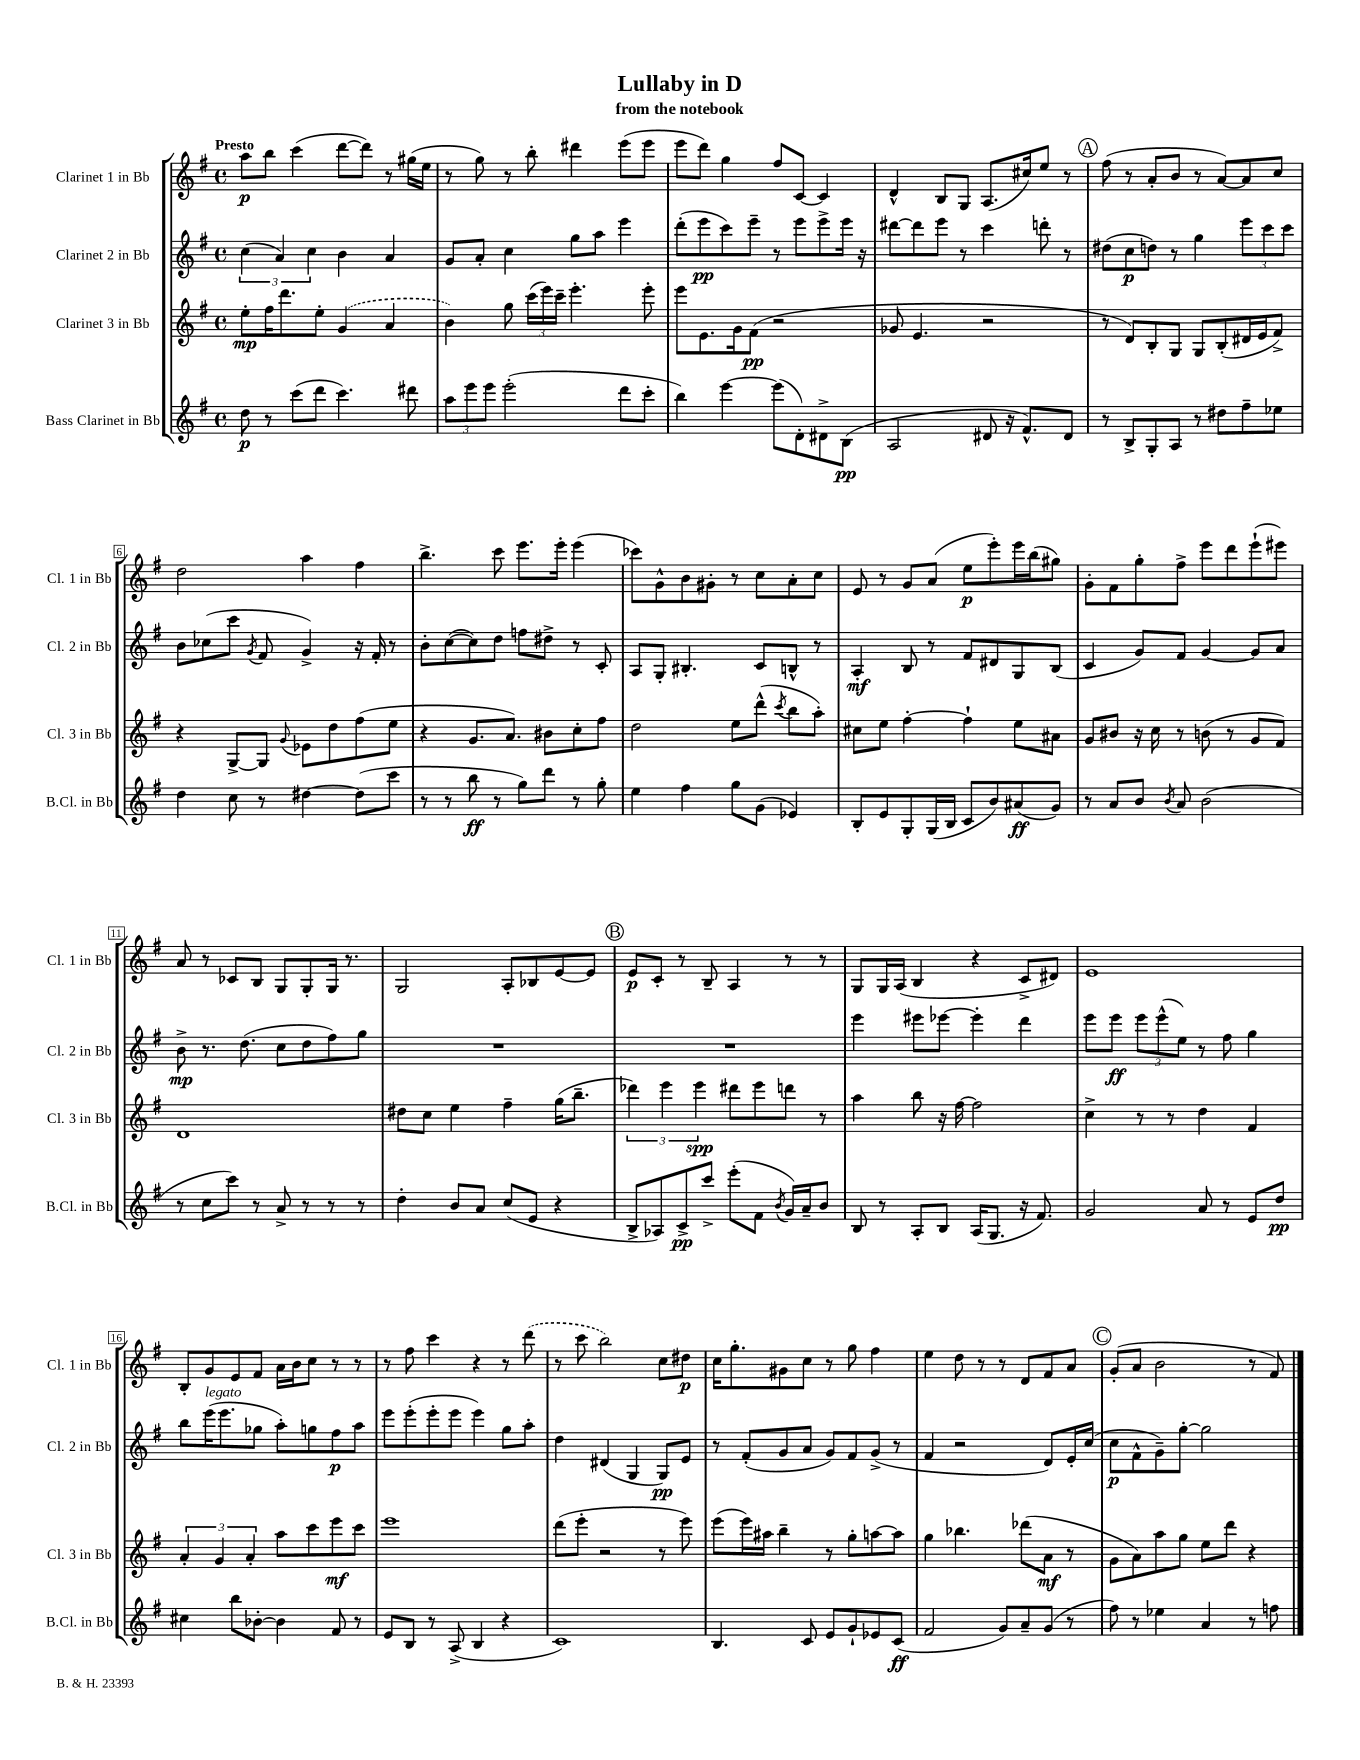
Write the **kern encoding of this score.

**kern	**dynam	**kern	**dynam	**kern	**dynam	**kern	**dynam
*part4	*part4	*part3	*part3	*part2	*part2	*part1	*part1
*staff4	*staff4	*staff3	*staff3	*staff2	*staff2	*staff1	*staff1
*I"Bass Clarinet in Bb	*	*I"Clarinet 3 in Bb	*	*I"Clarinet 2 in Bb	*	*I"Clarinet 1 in Bb	*
*I'B.Cl. in Bb	*	*I'Cl. 3 in Bb	*	*I'Cl. 2 in Bb	*	*I'Cl. 1 in Bb	*
*clefG2	*	*clefG2	*	*clefG2	*	*clefG2	*
*k[f#]	*	*k[f#]	*	*k[f#]	*	*k[f#]	*
*M4/4	*	*M4/4	*	*M4/4	*	*M4/4	*
*met(c)	*	*met(c)	*	*met(c)	*	*met(c)	*
=1	=1	=1	=1	=1	=1	=1	=1
!	!	!	!	!	!	!LO:TX:a:B:t=Presto	!
8dd\	p	8ee'\L	mp	(6cc\	.	8aa\L	p
8r	.	16ff#\K	.	.	.	8bb\J	.
.	.	.	.	6a/)	.	.	.
.	.	8.ddd\	.	.	.	.	.
(8ccc\L	.	.	.	.	.	(4ccc\	.
.	.	.	.	6cc\	.	.	.
8ddd\J	.	8ee'\J	.	.	.	.	.
4.ccc\)	.	(4g/	.	4b\	.	[8ddd\L	.
.	.	.	.	.	.	8ddd\J])	.
.	.	4a/	.	4a/	.	8r	.
8ddd#X\	.	.	.	.	.	(16gg#X\LL	.
.	.	.	.	.	.	16ee\JJ	.
=2	=2	=2	=2	=2	=2	=2	=2
12aa\L	.	4b\)	.	8g/L	.	8r	.
12eee\	.	.	.	.	.	.	.
.	.	.	.	8a'/J	.	8gg\)	.
12eee\J	.	.	.	.	.	.	.
(2eee'\	.	8gg\	.	4cc\	.	8r	.
.	.	(24ccc\LL	.	.	.	8bb'\	.
.	.	24eee\)	.	.	.	.	.
.	.	24ccc~\JJ	.	.	.	.	.
.	.	4.eee'\	.	8gg\L	.	4ddd#X\	.
.	.	.	.	8aa\J	.	.	.
8ddd\L	.	.	.	4eee\	.	(8eee\L	.
8ccc'\J	.	8eee'\	.	.	.	8eee\J	.
=3	=3	=3	=3	=3	=3	=3	=3
4bb\)	.	8eee\L	.	(8ddd'\L	.	8eee\L	.
.	.	8.e\	.	8eee\	pp	8ddd\J)	.
[4eee\	.	.	.	8ccc\)	.	4gg\	.
.	.	16g\k	.	.	.	.	.
.	.	(8f#\J	pp	8eee~\J	.	.	.
(8eee\L]	.	2r	.	8r	.	8ff#/L	.
8d'\)	.	.	.	8eee\L	.	[8c/J	.
8d#X^\	.	.	.	8eee^\	.	4c/]	.
(8B\J	pp	.	.	16eee\Jk	.	.	.
.	.	.	.	16r	.	.	.
=4	=4	=4	=4	=4	=4	=4	=4
2A/	.	8g-X/	.	[8ddd#X\L	.	4d^^/	.
.	.	4.e/	.	8ddd#\]	.	.	.
.	.	.	.	8eee\J	.	8B/L	.
.	.	.	.	8r	.	8G/J	.
8d#X/	.	2r	.	4ccc\	.	(8.A/L	.
16r	.	.	.	.	.	.	.
8.f#^^/L)	.	.	.	.	.	16cc#X/k)	.
.	.	.	.	8dddn'\	.	8ee/J	.
8d#/J	.	.	.	8r	.	8r	.
!!LO:REH:place=s1:t=A
=5	=5	=5	=5	=5	=5	=5	=5
8r	.	8r	.	(8dd#X\L	.	(8ff#\	.
8B^/L	.	8d/L)	.	8cc\	p	8r	.
8G'/	.	8B'/	.	8ddn\J)	.	8a'/L	.
8A/J	.	8G/J	.	8r	.	8b/J	.
8r	.	8G/L	.	4gg\	.	8r	.
8dd#X\L	.	(8B'/	.	.	.	[8a/L)	.
8ff#~\	.	16d#X/L	.	12eee\L	.	8a/]	.
.	.	16e/J	.	.	.	.	.
.	.	.	.	12ccc\	.	.	.
8ee-X\J	.	8f#^/J)	.	.	.	8cc/J	.
.	.	.	.	12ccc\J	.	.	.
!!LO:LB:g=z
=6	=6	=6	=6	=6	=6	=6	=6
4dd\	.	4r	.	8b\L	.	2dd\	.
.	.	.	.	(8cc-X\	.	.	.
8cc\	.	[8G^/L	.	8ccc\J	.	.	.
.	.	.	.	8qg/	.	.	.
8r	.	8G/J]	.	8f#/	.	.	.
.	.	8qqg/	.	.	.	.	.
[4dd#X\	.	8e-X\L	.	4g^/)	.	4aa\	.
.	.	8dd\	.	.	.	.	.
(8dd#\L]	.	(8ff#\	.	16r	.	4ff#\	.
.	.	.	.	16f#'/	.	.	.
8ccc\J	.	8ee\J	.	8r	.	.	.
=7	=7	=7	=7	=7	=7	=7	=7
8r	.	4r	.	8b'\L	.	4.bb^\	.
8r	.	.	.	([8cc\	.	.	.
8bb\	ff	8.g/L	.	8cc\])	.	.	.
8r	.	.	.	8dd\J	.	8ccc\	.
.	.	8.a/J)	.	.	.	.	.
8gg\L)	.	.	.	8ffn\L	.	8.eee\L	.
8ddd\J	.	8b#X\L	.	8dd#X^\J	.	.	.
.	.	.	.	.	.	16eee'\Jk	.
8r	.	8cc'\	.	8r	.	(4eee\	.
8gg'\	.	8ff#\J	.	8c'/	.	.	.
=8	=8	=8	=8	=8	=8	=8	=8
4ee\	.	2dd\	.	8A/L	.	8ccc-X\L)	.
.	.	.	.	8G'/J	.	8g^^\	.
4ff#\	.	.	.	4.B#X'/	.	8b\	.
.	.	.	.	.	.	8g#X'\J	.
8gg\L	.	8ee\L	.	.	.	8r	.
(8g\J	.	(8ddd^^\J	.	8c/L	.	8cc\L	.
.	.	8qccc/	.	.	.	.	.
4e-X/)	.	8bb\L	.	8Bn^^/J	.	8a'\	.
.	.	8aa'\J)	.	8r	.	8cc\J	.
=9	=9	=9	=9	=9	=9	=9	=9
8B'/L	.	8cc#X\L	.	4A'/	mf	8e/	.
8e/	.	8ee\J	.	.	.	8r	.
8G'/	.	[4ff#'\	.	8B/	.	8g/L	.
(16G/L	.	.	.	8r	.	(8a/J	.
16B/JJ	.	.	.	.	.	.	.
8c/L	.	4ff#`\]	.	8f#/L	.	8ee\L	p
8b/)	.	.	.	8d#X/	.	8eee'\)	.
(8a#X/	ff	8ee\L	.	8G/	.	16eee\L	.
.	.	.	.	.	.	(16bb\J	.
8g/J)	.	8a#X\J	.	(8B/J	.	8gg#X\J)	.
=10	=10	=10	=10	=10	=10	=10	=10
8r	.	8g/L	.	4c/	.	8g'\L	.
8a/L	.	8b#X/J	.	.	.	8f#\	.
8b/J	.	16r	.	8g/L)	.	8gg'\	.
.	.	16cc\	.	.	.	.	.
8qb/	.	.	.	.	.	.	.
8a/	.	8r	.	8f#/J	.	8ff#^\J	.
(2b\	.	(8bn\	.	[4g/	.	8eee\L	.
.	.	8r	.	.	.	8ddd\	.
.	.	8g/L	.	8g/L]	.	(8eee`\	.
.	.	8f#/J)	.	8a/J	.	8eee#X\J)	.
!!LO:LB:g=z
=11	=11	=11	=11	=11	=11	=11	=11
8r	.	1d	.	8b^\	mp	8a/	.
8cc\L	.	.	.	8.r	.	8r	.
8ccc\J)	.	.	.	.	.	8c-X/L	.
.	.	.	.	(8.dd\	.	.	.
8r	.	.	.	.	.	8B/J	.
8a^/	.	.	.	8cc\L	.	8G/L	.
8r	.	.	.	8dd\	.	8G'/	.
8r	.	.	.	8ff#\)	.	16G/Jk	.
.	.	.	.	.	.	8.r	.
8r	.	.	.	8gg\J	.	.	.
=12	=12	=12	=12	=12	=12	=12	=12
4dd'\	.	8dd#X\L	.	1r	.	2G/	.
.	.	8cc\J	.	.	.	.	.
8b/L	.	4ee\	.	.	.	.	.
8a/J	.	.	.	.	.	.	.
(8cc/L	.	4ff#~\	.	.	.	8A'/L	.
8e/J	.	.	.	.	.	8B-X/	.
4r	.	(16gg\KL	.	.	.	[8e/	.
.	.	8.bb~\J	.	.	.	.	.
.	.	.	.	.	.	8e/J]	.
!!LO:REH:place=s1:t=B
=13	=13	=13	=13	=13	=13	=13	=13
8B^/L	.	6ddd-X\)	.	1r	.	8e/L	p
8A-X/)	.	.	.	.	.	8c'/J	.
.	.	6eee\	.	.	.	.	.
8c^/	pp	.	.	.	.	8r	.
.	.	6eee\	spp	.	.	.	.
8ccc^/J	.	.	.	.	.	8B~/	.
(8eee'\L	.	8ddd#X\L	.	.	.	4A/	.
8f#\J	.	8eee\	.	.	.	.	.
8qb/	.	.	.	.	.	.	.
16g/LL)	.	8dddn\J	.	.	.	8r	.
16a~/J	.	.	.	.	.	.	.
8b/J	.	8r	.	.	.	8r	.
=14	=14	=14	=14	=14	=14	=14	=14
8B/	.	4aa\	.	4eee\	.	8G/L	.
8r	.	.	.	.	.	16G/L	.
.	.	.	.	.	.	(16A/JJ	.
8A'/L	.	8bb\	.	8eee#X\L	.	4B/	.
8B/J	.	16r	.	[8eee-X\J	.	.	.
.	.	[16ff#\	.	.	.	.	.
(16A/KL	.	2ff#\]	.	4eee-'\]	.	4r	.
8.G/J	.	.	.	.	.	.	.
16r	.	.	.	4ddd\	.	8c^/L	.
8.f#/)	.	.	.	.	.	.	.
.	.	.	.	.	.	8d#X/J)	.
=15	=15	=15	=15	=15	=15	=15	=15
2g/	.	4cc^\	.	8eee\L	.	1e	.
.	.	.	.	8eee\J	ff	.	.
.	.	8r	.	12eee\L	.	.	.
.	.	.	.	(12eee^^\	.	.	.
.	.	8r	.	.	.	.	.
.	.	.	.	12ee\J)	.	.	.
8a/	.	4dd\	.	8r	.	.	.
8r	.	.	.	8ff#\	.	.	.
8e/L	.	4f#/	.	4gg\	.	.	.
8dd/J	pp	.	.	.	.	.	.
!!LO:LB:g=z
=16	=16	=16	=16	=16	=16	=16	=16
4cc#X\	.	6a'/	.	8bb\L	.	8B'/L	.
!	!	!	!	!LO:TX:a:i:t=legato	!	!	!
.	.	.	.	(16eee\K	.	8g/	.
.	.	6g/	.	.	.	.	.
.	.	.	.	8.eee\	.	.	.
8bb\L	.	.	.	.	.	8e/	.
.	.	6a'/	.	.	.	.	.
[8b-X'\J	.	.	.	8gg-X\J	.	8f#/J	.
4b-\]	.	8aa\L	.	8aa'\L)	.	16a\LL	.
.	.	.	.	.	.	16b\J	.
.	.	8ccc\	.	8ggn\	.	8cc\J	.
8f#/	.	8eee\	mf	8ff#\	p	8r	.
8r	.	8ccc\J	.	8aa\J	.	8r	.
=17	=17	=17	=17	=17	=17	=17	=17
8e/L	.	1eee	.	8eee\L	.	8r	.
8B/J	.	.	.	(8eee'\	.	8ff#\	.
8r	.	.	.	8eee'\	.	4ccc\	.
(8A^/	.	.	.	8eee\J	.	.	.
4B/	.	.	.	4eee\)	.	4r	.
4r	.	.	.	8gg\L	.	8r	.
.	.	.	.	8aa'\J	.	(8ddd\	.
=18	=18	=18	=18	=18	=18	=18	=18
1c)	.	(8ddd\L	.	4dd\	.	8r	.
.	.	8eee'\J	.	.	.	8ccc\	.
.	.	2r	.	(4d#X/	.	2bb\)	.
.	.	.	.	4G/	.	.	.
.	.	8r	.	8G/L)	pp	8cc\L	.
.	.	8eee\)	.	8e/J	.	8dd#X\J	p
=19	=19	=19	=19	=19	=19	=19	=19
4.B/	.	(8eee\L	.	8r	.	16cc\KL	.
.	.	.	.	.	.	8.gg'\	.
.	.	16eee\L)	.	(8f#'/L	.	.	.
.	.	16aa#X\JJ	.	.	.	.	.
.	.	4bb~\	.	8g/	.	8g#X\	.
8c/	.	.	.	8a/J	.	8cc\J	.
8e/L	.	8r	.	8g/L)	.	8r	.
8g`/	.	8gg'\L	.	8f#/	.	8gg\	.
8e-X/	.	[8aan\	.	(8g^/J	.	4ff#\	.
(8c/J	ff	8aa\J]	.	8r	.	.	.
=20	=20	=20	=20	=20	=20	=20	=20
2f#/	.	4gg\	.	4f#/	.	4ee\	.
.	.	4.bb-X\	.	2r	.	8dd\	.
.	.	.	.	.	.	8r	.
8g/L)	.	.	.	.	.	8r	.
8a~/	.	(8ddd-X\L	.	.	.	8d/L	.
(8g/J	.	8a\J	mf	8d/L)	.	8f#/	.
8r	.	8r	.	16e'/L	.	8a/J	.
.	.	.	.	(16cc/JJ	.	.	.
!!LO:REH:place=s1:t=C
=21	=21	=21	=21	=21	=21	=21	=21
8ff#\)	.	8g\L	.	8cc\L	p	(8g'/L	.
8r	.	8a\)	.	8f#^^\	.	8a/J	.
4ee-X\	.	8aa\	.	8g~\)	.	2b\	.
.	.	8gg\J	.	[8gg'\J	.	.	.
4a/	.	8ee\L	.	2gg\]	.	.	.
.	.	8ddd\J	.	.	.	.	.
8r	.	4r	.	.	.	8r	.
8ffn\	.	.	.	.	.	8f#/)	.
==	==	==	==	==	==	==	==
*-	*-	*-	*-	*-	*-	*-	*-
